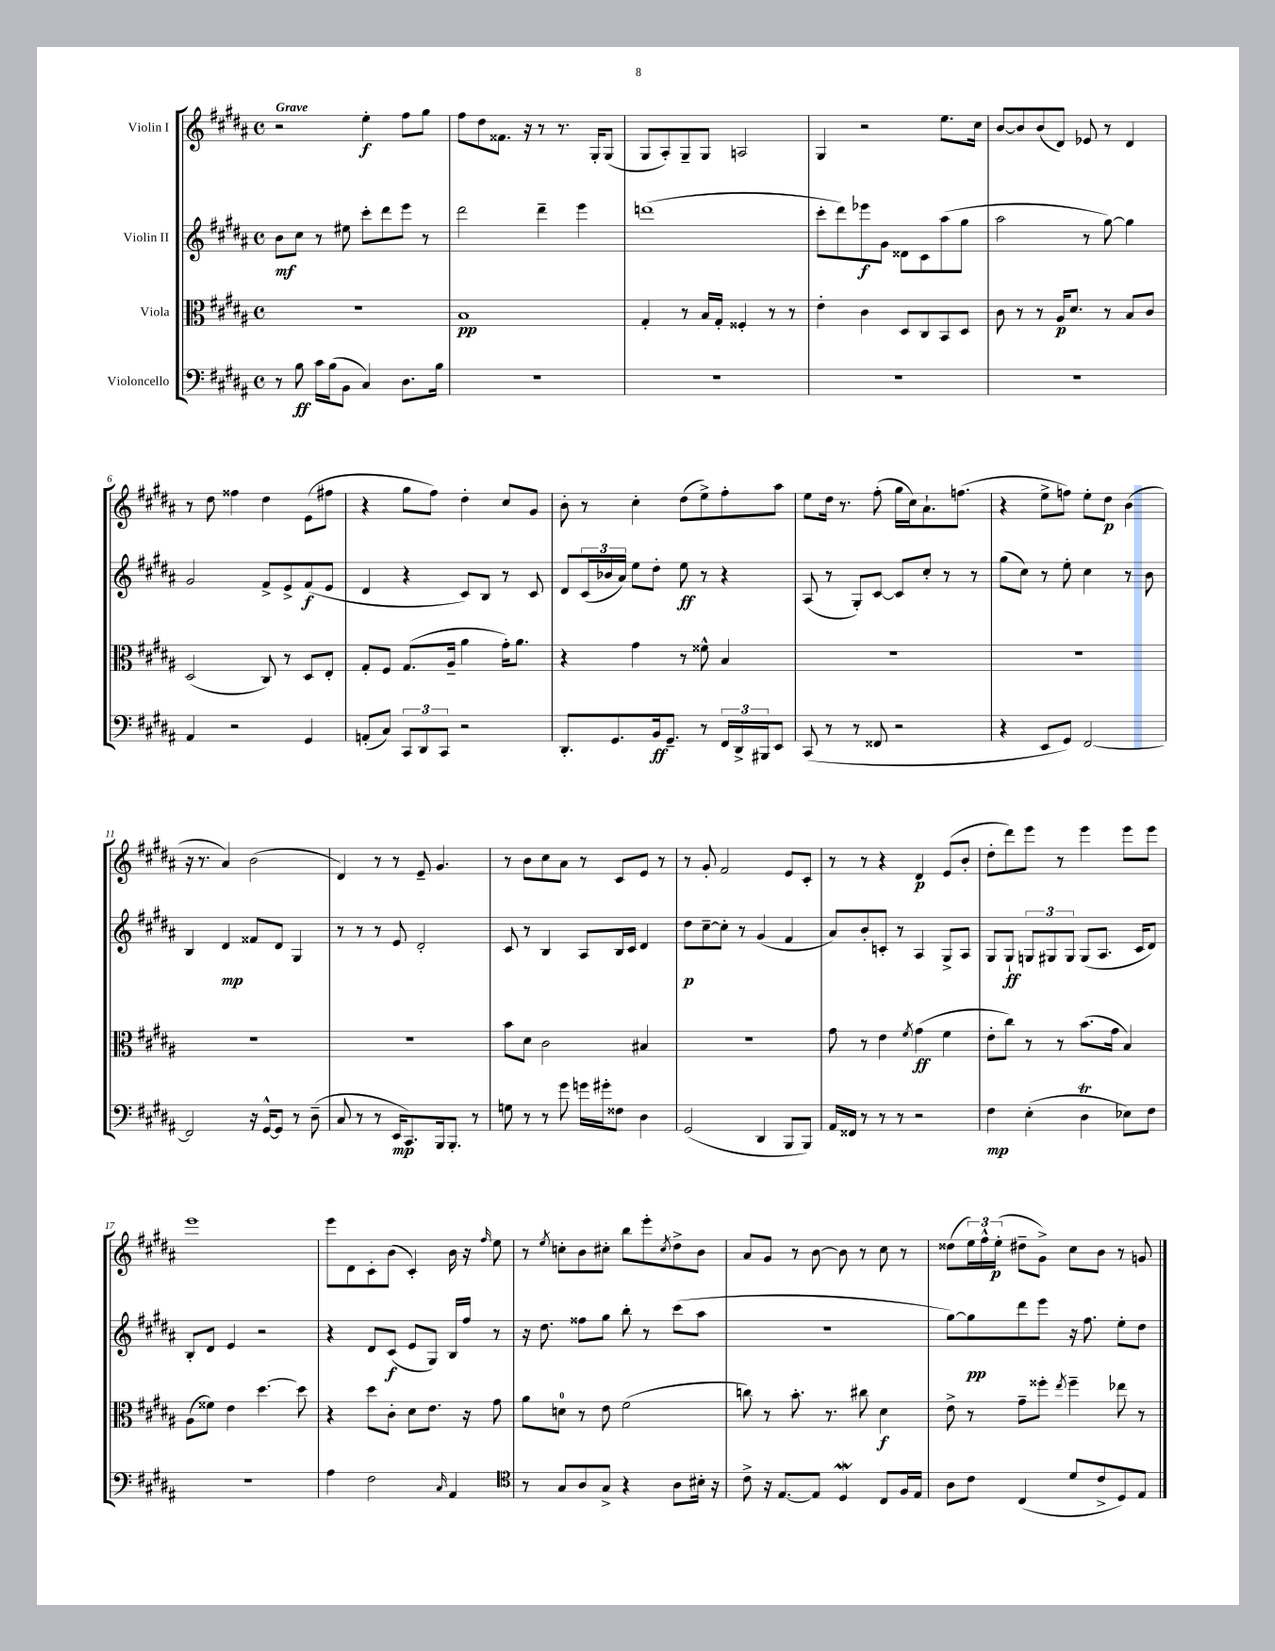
<<
\new StaffGroup <<
\new Staff = "s0" \with { instrumentName = "Violin I" } {
    \clef treble \key b \major \defaultTimeSignature \time 4/4 \tempo "Grave"
    r2 e''4-.\f fis''8 gis''8 |
    fis''8 dis''8 fisis'8. r16 r8 r8. gis16-. gis8( |
    gis8 ais8-.) gis8-- gis8 a2 |
    gis4 r2 e''8. cis''16 |
    b'8~ b'8 b'8( dis'8) ees'8 r8 dis'4 |
    r8 dis''8 fisis''4 dis''4 e'8( fis''8 |
    r4 gis''8 fis''8) dis''4-. cis''8 gis'8 |
    b'8-. r8 cis''4-. dis''8( e''8->) fis''8-. ais''8 |
    e''8 dis''16 r8. fis''8-.( gis''16 cis''16) ais'8.-! f''8.( |
    r4 e''8-> f''8) e''8-. dis''8\p b'4( |
    r16 r8. ais'4) b'2( |
    dis'4) r8 r8 e'8-- gis'4. |
    r8 b'8 cis''8 ais'8 r8 cis'8 e'8 r8 |
    r8 gis'8-. fis'2 e'8 cis'8-. |
    r8 r8 r4 dis'4\p e'8( b'8-. |
    dis''8-. dis'''8) e'''8 r8 e'''4 e'''8 e'''8 |
    e'''1 |
    e'''8 dis'8 cis'8-. b'8( cis'4-.) b'16 r16 \grace { fis''16 } e''8 |
    r8 \acciaccatura { e''8 } c''8-. b'8 cis''8-. b''8 e'''8-. \acciaccatura { cis''8 } dis''8-> b'8 |
    ais'8 gis'8 r8 b'8~ b'8 r8 cis''8 r8 |
    disis''8( \tuplet 3/2 { e''16) fis''16-^ e''16-.\p( } dis''8-- gis'8->) cis''8 b'8 r8 g'8 \bar "|." |
}
\new Staff = "s1" \with { instrumentName = "Violin II" } {
    \clef treble \key b \major \defaultTimeSignature \time 4/4
    b'8\mf cis''8 r8 eis''8 cis'''8-. dis'''8 e'''8 r8 |
    dis'''2 dis'''4-- e'''4 |
    d'''1( |
    cis'''8-. dis'''8) ees'''8\f gis'8 disis'8 cis'8 ais''8( gis''8 |
    ais''2 r8 gis''8~) gis''4 |
    gis'2 fis'8-> e'8-> fis'8\f( e'8 |
    dis'4 r4 cis'8) b8 r8 cis'8 |
    dis'8 \tuplet 3/2 { cis'16( bes'16 ais'16) } e''8 dis''8-. e''8\ff r8 r4 |
    ais8( r8 gis8-.) cis'8~ cis'8 cis''8-. r8 r8 |
    gis''8( cis''8) r8 e''8-. cis''4 r8 b'8 |
    b4 dis'4\mp fisis'8 dis'8 gis4 |
    r8 r8 r8 e'8 dis'2-. |
    cis'8 r8 b4 ais8 b16 cis'16 dis'4 |
    dis''8\p cis''8~-- cis''8-. r8 gis'4( fis'4 |
    ais'8) b'8-. c'8-. r8 ais4 gis8-> ais8 |
    gis8 gis8-!\ff \tuplet 3/2 { g8 gis8 gis8 } gis8( ais8. cis'16 dis'8) |
    b8-. dis'8 e'4 r2 |
    r4 dis'8 cis'8\f( e'8 gis8) b16 fis''16 r8 |
    r16 dis''8. fisis''8 gis''8 b''8-. r8 cis'''8( ais''8 |
    R1 |
    gis''8~) gis''8\pp dis'''8 e'''8 r16 fis''8. e''8-. dis''8 \bar "|." |
}
\new Staff = "s2" \with { instrumentName = "Viola" } {
    \clef alto \key b \major \defaultTimeSignature \time 4/4
    R1 |
    b1\pp |
    gis4-. r8 b16 gis16-. fisis4-. r8 r8 |
    e'4-. cis'4 dis8 cis8 b,8 dis8 |
    cis'8 r8 r8 ais16\p dis'8. r8 b8 cis'8 |
    dis2( cis8) r8 dis8 e8-. |
    gis8-. fis8 gis8.( ais16-- ais'4 gis'16-.) ais'8. |
    r4 gis'4 r8 fisis'8-^ b4 |
    R1 |
    R1 |
    R1 |
    R1 |
    b'8 dis'8 cis'2 bis4 |
    R1 |
    gis'8 r8 e'4 \acciaccatura { fis'8 } gis'4\ff( fis'4 |
    e'8-. cis''8) r8 r8 b'8.( gis'16 b4) |
    ais8( fisis'8) e'4 dis''4.~ dis''8 |
    r4 dis''8 cis'8-. dis'8 e'8. r16 gis'8 |
    ais'8 d'8-0 r8 e'8 fis'2( |
    c''8) r8 b'8.-. r8. cis''8 dis'4\f |
    e'8-> r8 gis'8-- fisis''8-. \acciaccatura { e''8 } fisis''4-- ees''8 r8 \bar "|." |
}
\new Staff = "s3" \with { instrumentName = "Violoncello" } {
    \clef bass \key b \major \defaultTimeSignature \time 4/4
    r8 b8\ff cis'16 b16( b,8 cis4) dis8. b16 |
    R1 |
    R1 |
    R1 |
    R1 |
    ais,4 r2 gis,4 |
    a,8-.( cis8) \tuplet 3/2 { cis,8 dis,8 cis,8 } r2 |
    dis,8.-. gis,8. b,16\ff gis,8.-- r8 \tuplet 3/2 { fis,16 dis,16-> bis,,16 } e,8 |
    cis,8( r8 r8 fisis,8 r2 |
    r4 e,8 gis,8) fis,2~ |
    fis,2 r16 gis,16~-^ gis,8 r8 dis8--( |
    cis8 r8 r8 e,16\mp cis,8.) b,,16 b,,8.-. r8 |
    g8 r8 r8 gis'8 g'16 gis'16-. fisis8 dis4 |
    gis,2( dis,4 b,,8 b,,8) |
    ais,16 fisis,16 r8 r8 r8 r2 |
    fis4\mp e4-.( dis4\trill ees8) fis8 |
    R1 |
    ais4 fis2 \grace { cis16 } ais,4 |
    \clef tenor r8 gis8 ais8 gis8-> r4 ais8 bis16-. r16 |
    cis'8-> r16 e8.~ e8 dis4\mordent cis8 fis16 e16 |
    ais8 cis'8 cis4( dis'8 cis'8-> dis8) e8 \bar "|." |
}
>>
>>
